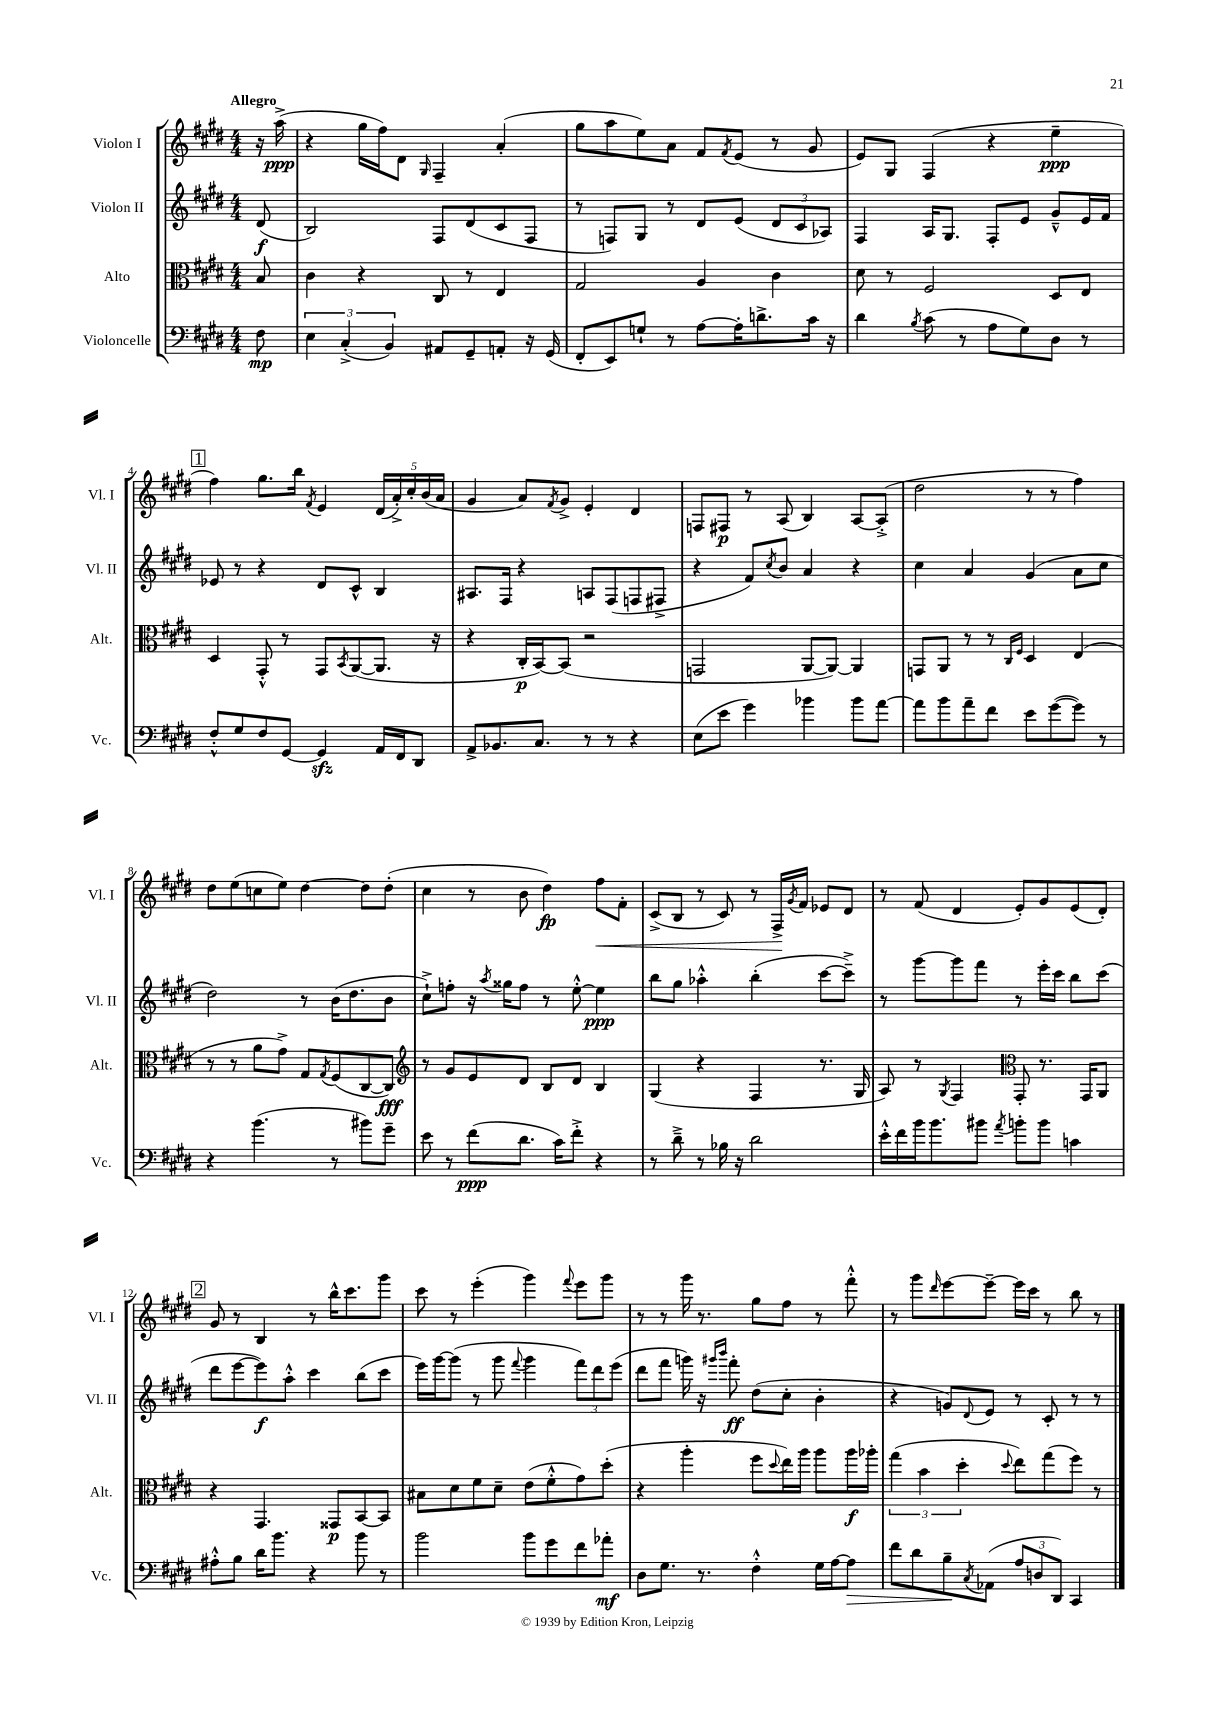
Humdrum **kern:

**kern	**kern	**kern	**kern
*staff4	*staff3	*staff2	*staff1
*clefF4	*clefC3	*clefG2	*clefG2
*k[f#c#g#d#]	*k[f#c#g#d#]	*k[f#c#g#d#]	*k[f#c#g#d#]
*M4/4	*M4/4	*M4/4	*M4/4
8F#	8B	(8d#	16r
.	.	.	(16aa^
=	=	=	=
6E	4c#	2B)	4r
(6C#'^	.	.	.
.	4r	.	16gg#
.	.	.	16ff#)
6BB)	.	.	.
.	.	.	8d#
.	.	.	16qqG#
8AA#	8C#	8F#	4F#~
8GG#~	8r	(8d#	.
8AA'	4E	8c#	(4a'
16r	.	8F#	.
(16GG#	.	.	.
=	=	=	=
8FF#'	2G#	8r	8gg#
8EE)	.	8F)	8aa
8G`	.	8G#	8ee)
8r	.	8r	8a
[8A	4A	8d#	8f#
.	.	.	8qf#
16A']	.	(8e	(8e
8.d^	.	.	.
.	4c#	12d#	8r
.	.	12c#	.
16c#	.	.	8g#
.	.	12A-)	.
16r	.	.	.
=	=	=	=
4d#	8d#	4F#	8e)
.	8r	.	8G#
8qB	.	.	.
(8c#	2F#	16A	(4F#
.	.	8.G#	.
8r	.	.	.
8A	.	8F#'	4r
8G#)	.	8e	.
8D#	8D#	8g#~^^	4ee~
8r	8E	16e	.
.	.	16f#	.
=	=	=	=
8F#'^^	4D#	8e-	4ff#)
8G#	.	8r	.
8F#	8GG#'^^	4r	8.gg#
[8GG#	8r	.	.
.	.	.	16bb
.	.	.	8qf#
4GG#]	8GG#	8d#	4e
.	8qBB	.	.
.	([8AA	8c#^^	.
16AA	8.AA]	4B	(20d#
.	.	.	20a'^)
16FF#	.	.	.
.	.	.	20cc#'
8DD#	.	.	.
.	.	.	(20b
.	16r	.	.
.	.	.	20a
=	=	=	=
8AA^	4r	8.A#	4g#
8.BB-	.	.	.
.	.	16F#	.
.	16C#'	4r	8a)
8.C#	[16BB)	.	.
.	.	.	8qf#
.	(8BB]	.	8g#^
8r	2r	8A	4e'
8r	.	(8F#	.
4r	.	8F	4d#
.	.	8F#^	.
=	=	=	=
(8E	2GG	4r	8F
8e	.	.	8F#
4g#)	.	8f#)	8r
.	.	8qcc#	.
.	.	8b	(8A
4b-	[8AA	4a	4B)
.	8AA_)	.	.
8b-	4AA]	4r	[8A
[8a	.	.	(8A'^]
=	=	=	=
8a]	8GG	4cc#	2dd#
8b	8AA	.	.
8a~	8r	4a	.
8f#	8r	.	.
.	16qqC#	.	.
.	16qqF#	.	.
8e	4D#	(4g#	8r
([8g#	.	.	8r
8g#])	(4E	8a	4ff#)
8r	.	8cc#	.
=	=	=	=
4r	8r	2dd#)	8dd#
.	8r	.	(8ee
(4.b	8a	.	8cc
.	8g#^)	.	8ee)
.	8G#	8r	[4dd#
.	8qG#	.	.
8r	(8F#	(16b	.
.	.	8.dd#	.
8b#)	[8C#	.	8dd#]
8g#~	8C#])	8b	(8dd#'
=	=	=	=
*	*clefG2	*	*
8e	8r	8cc#`^)	4cc#
8r	8g#	8ff'	.
(8f#	8e	16r	8r
.	.	8qaa	.
.	.	16gg##	.
8.d#	8d#	8ff	8b
.	8B	8r	4dd#)
16c#)	.	.	.
8f#'^	8d#	[8ee'^^	.
4r	4B	4ee]	8ff#
.	.	.	8f#'
=	=	=	=
8r	(4G#	8bb	(8c#^
8d#~^	.	8gg#	8B
8r	4r	4aa-'^^	8r
16B-	.	.	8c#)
16r	.	.	.
2d#	4F#	(4bb'	8r
.	.	.	16F#^
.	.	.	8qg#
.	.	.	16f#
.	8.r	[8ccc#	8e-
.	.	8ccc#~^])	8d#
.	16G#	.	.
=	=	=	=
16e'^^	8A)	8r	8r
16f#	.	.	.
16b	8r	[8ggg#	(8f#
8.b	.	.	.
.	8qG#	.	.
.	4F#	8ggg#]	4d#
8b#	.	8fff#	.
*	*clefC3	*	*
8qa	.	.	.
8b'	8GG#'	8r	8e')
8b	8.r	16eee'	8g#
.	.	16ccc#	.
4c	.	8bb	(8e
.	16GG#	.	.
.	8AA	(8ccc#	8d#')
=	=	=	=
8A#'^^	4r	8ddd#	8g#
8B	.	[8eee	8r
16d#	4.GG#	8eee])	4B
8.b	.	.	.
.	.	8aa'^^	.
4r	.	4ccc#	8r
.	8GG##	.	16bb^^
.	.	.	8.ccc#
8b	[8BB	(8bb	.
8r	8BB]	8ccc#	8ggg#
=	=	=	=
2b	8B#	16eee)	8ccc#
.	.	[16ggg#	.
.	8d#	(8ggg#]	8r
.	8f#	8r	(4eee'
.	8d#~	8ggg#	.
.	.	8qqfff#	.
8b	(8e	4ggg#	4ggg#)
8g#	8f#'^^	.	.
.	.	.	8qqfff#
8f#	8g#)	12fff#)	8eee
.	.	12ddd#	.
8a-'	(8dd#'	.	8ggg#
.	.	(12eee	.
=	=	=	=
8D#	4r	8ddd#	8r
8.G#	.	8fff#	8r
.	4aa'	16ggg)	16ggg#
8.r	.	16r	8.r
.	.	16qqggg#	.
.	.	16qqbbb	.
.	.	8fff#'	.
4F#'^^	8ff#	(8dd#	8gg#
.	8qqdd#	.	.
.	16ee)	8cc#'	8ff#
.	16aa	.	.
16G#	8aa	4b'	8r
[16A	.	.	.
8A]	16aa	.	8fff#'^^
.	16aa-'	.	.
=	=	=	=
8f#	(6gg#	4r	8r
8d#	.	.	8ggg#
.	6b	.	.
.	.	.	16qqddd#
8B~	.	8g)	[8eee
.	6dd#'	.	.
8qC#	.	8qqd#	.
(8AA-	.	8e	8eee~_
.	8qqdd#	.	.
12A	8ee)	8r	16eee]
.	.	.	16ccc#
12D	.	.	.
.	(8gg#	8c#'	8r
12DD#)	.	.	.
4CC#	8ff#)	8r	8bb
.	8r	8r	8r
==	==	==	==
*-	*-	*-	*-
